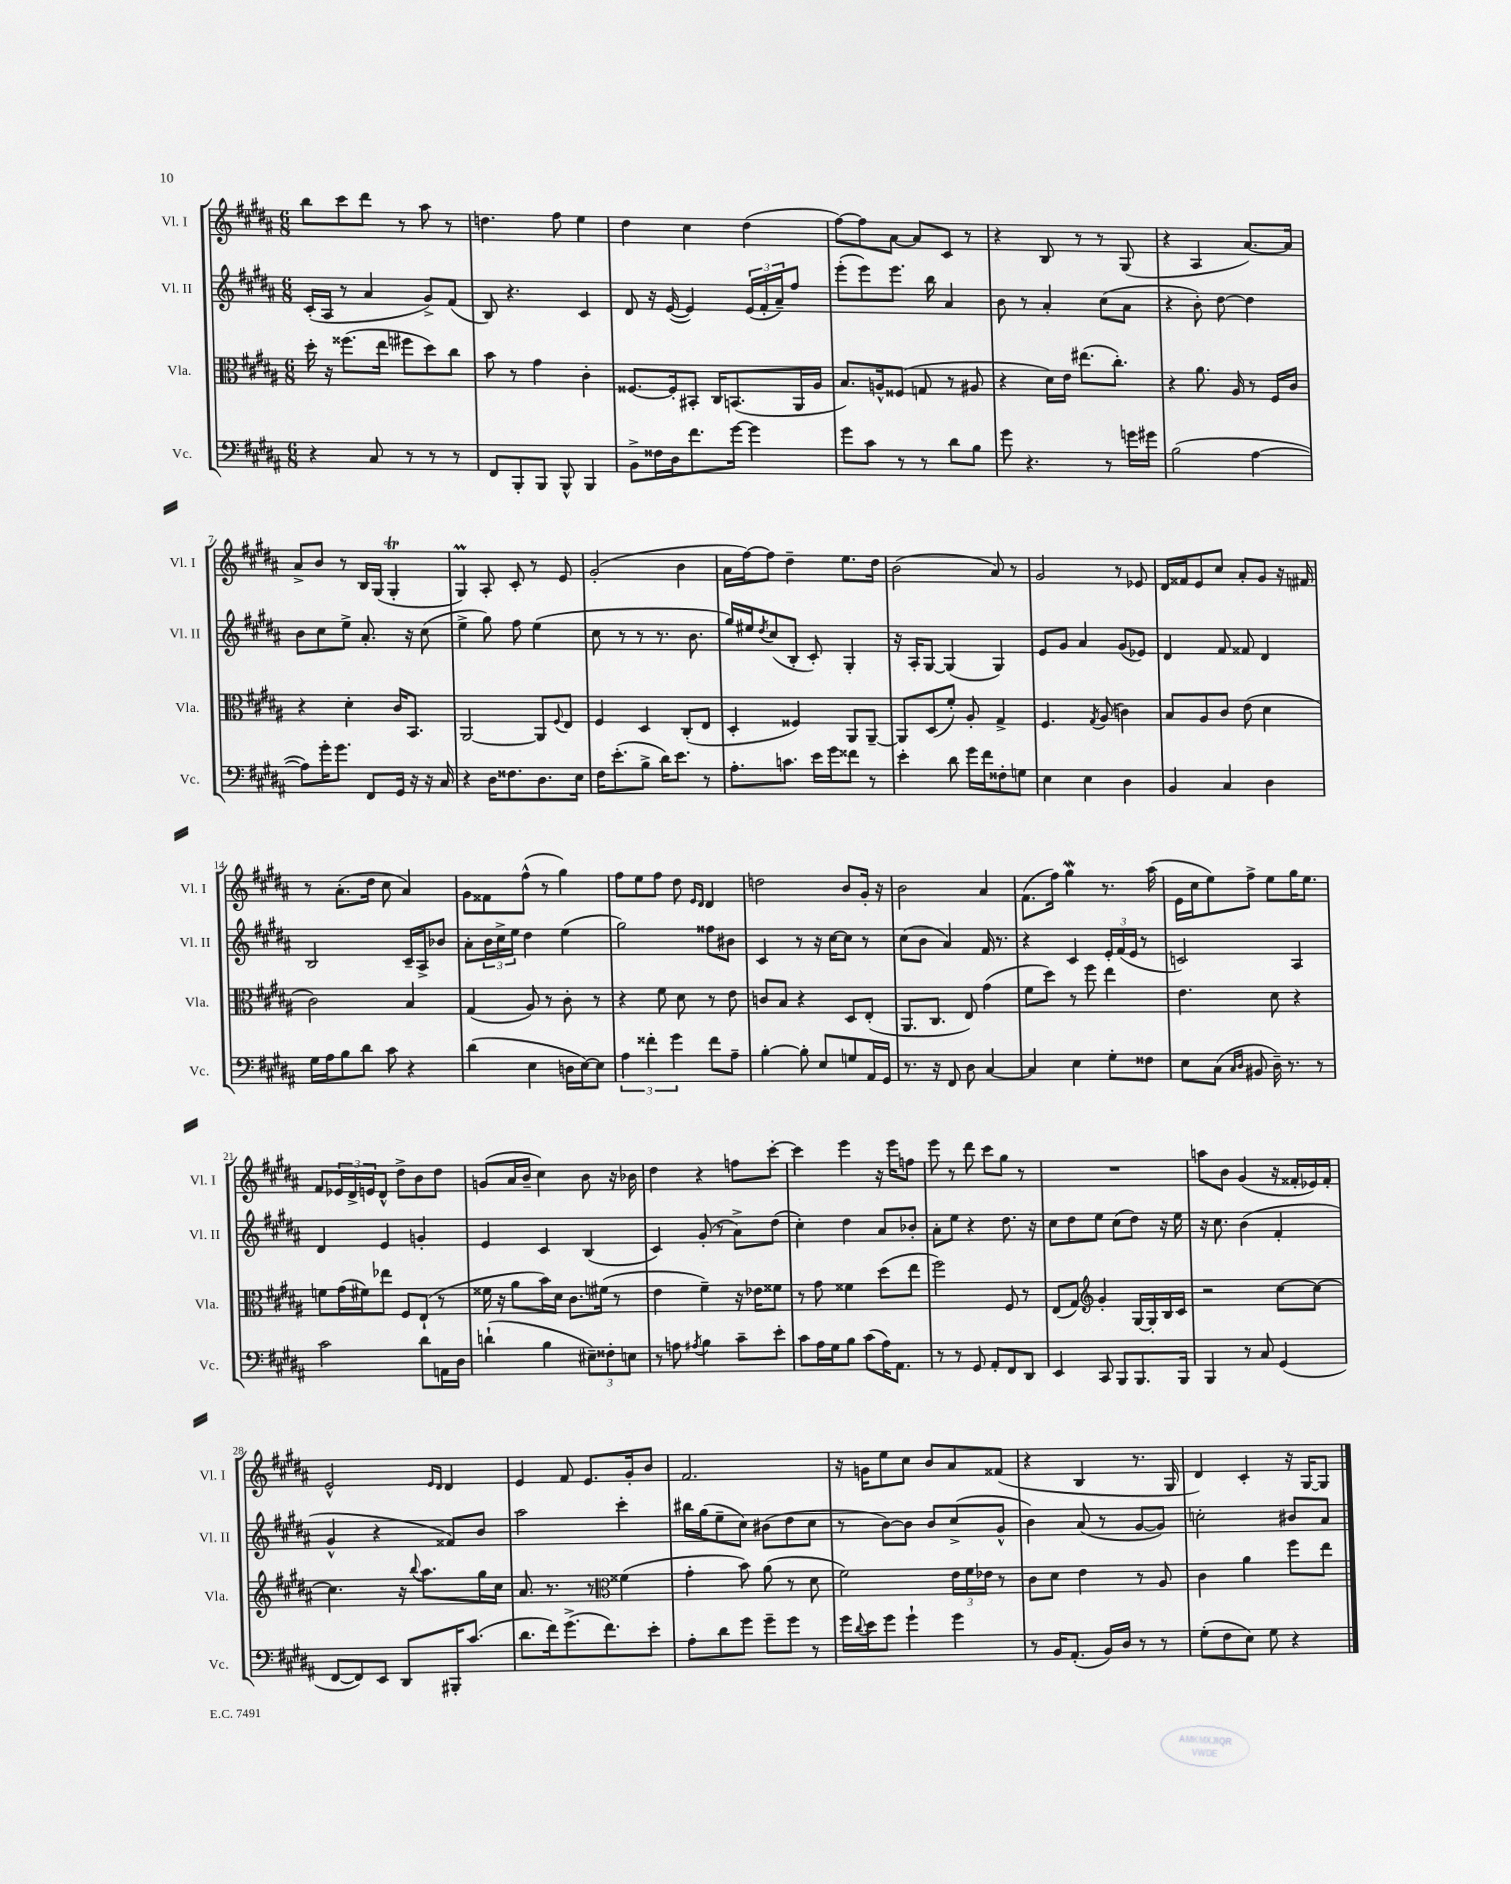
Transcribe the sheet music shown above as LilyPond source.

<<
\new StaffGroup <<
\new Staff = "s0" \with { instrumentName = "Vl. I" shortInstrumentName = "Vl. I" } {
    \clef treble \key b \major \numericTimeSignature \time 6/8
    b''8 cis'''8 dis'''8 r8 ais''8 r8 |
    d''4. fis''8 e''4 |
    dis''4 cis''4 dis''4( |
    fis''8~) fis''8 ais'8~ ais'8 cis'8 r8 |
    r4 b8 r8 r8 gis8( |
    r4 ais4 ais'8.~) ais'16 |
    ais'8-> b'8 r8 b16 gis16( gis4-.\trill |
    gis4\prall) ais8-. cis'8-. r8 e'8 |
    gis'2-.( b'4 |
    ais'16 fis''16~) fis''8 dis''4-- e''8. dis''16 |
    b'2( ais'8) r8 |
    gis'2 r8 ees'8 |
    dis'16 fisis'16 e'8 cis''8 ais'8-. gis'8 r16 fis'16 |
    r8 ais'8.-.( dis''16 cis''8 ais'4) |
    gis'8 fisis'8 fis''8-^( r8 gis''4) |
    fis''8 e''8 fis''8 dis''8 \grace { e'16 dis'16 } dis'4 |
    d''2 b'8 gis'16-. r16 |
    b'2 ais'4 |
    fis'8.( fis''16) gis''4\mordent r8. ais''16( |
    e'16 cis''16 e''8) fis''8-> e''8 gis''16 e''8. |
    fis'8 \tuplet 3/2 { ees'16 dis'16-> e'16 } dis'8-^ dis''8-> b'8 dis''8 |
    g'8( ais'16 b'16-- cis''4) b'8 r16 bes'16 |
    dis''4 r4 f''8 cis'''8~-. |
    cis'''4 e'''4 r16 e'''16 f''8 |
    e'''8 r8 dis'''8 cis'''8 gis''8 r8 |
    R2. |
    a''8 b'8 gis'4( r16 fisis'16-. ees'16) fisis'16-. |
    e'2-^ \grace { e'16 dis'16 } dis'4 |
    e'4 fis'8 e'8. gis'16-. b'8 |
    fis'2. |
    r16 g'16 e''8 cis''8 b'8 ais'8 fisis'8( |
    r4 b4 r8. gis16 |
    dis'4) cis'4-. r16 gis16~ gis8 \bar "|." |
}
\new Staff = "s1" \with { instrumentName = "Vl. II" shortInstrumentName = "Vl. II" } {
    \clef treble \key b \major \numericTimeSignature \time 6/8
    cis'16-.( ais16 r8 ais'4 gis'8->) fis'8( |
    b8) r4. cis'4 |
    dis'8 r16 e'16~( e'4) \tuplet 3/2 { e'16( fis'16-. ais'16--) } fis''8 |
    e'''8-.( e'''8) e'''8. b''16 ais'4 |
    b'8 r8 ais'4-. cis''8( ais'8 |
    r4 b'8-.) dis''8~ dis''4 |
    b'8 cis''8 e''8-> ais'8.-. r16 cis''8( |
    e''4-> gis''8) fis''8 e''4( |
    cis''8 r8 r8 r8. b'8. |
    gis''16) eis''16 \acciaccatura { dis''8 } cis''8( b8-. cis'8-.) gis4-. |
    r16 ais16-. gis8~ gis4( gis4) |
    e'8 gis'8 ais'4 gis'8( ees'8) |
    dis'4 fis'8 fisis'8 dis'4 |
    b2 cis'16-- ais16-> bes'8 |
    ais'8-. \tuplet 3/2 { b'16 cis''16-> e''16 } dis''4 e''4( |
    gis''2) fisis''8 bis'8 |
    cis'4 r8 r16 cis''16~ cis''8 r8 |
    cis''8( b'8 ais'4) fis'16 r8. |
    r4 cis'4 \tuplet 3/2 { e'16-. fis'16( e'16 } r8 |
    c'2) ais4 |
    dis'4 e'4 g'4-. |
    e'4 cis'4 b4( |
    cis'4) gis'8-.( r8 ais'8->) dis''8( |
    cis''4-.) dis''4 ais'8 bes'8-. |
    ais'8-. e''8 r4 dis''8. r16 |
    cis''8 dis''8 e''8 cis''8( dis''8) r16 e''16 |
    r16 cis''8. b'4( fis'4-. |
    gis'4-^ r4 fisis'8) b'8 |
    ais''2 cis'''4-. |
    bis''16 gis''16( e''8-- cis''8) bis'8( dis''8 cis''8 |
    r8 b'8~) b'8 b'8 cis''8->( gis'8-^ |
    b'4) ais'8( r8 gis'8~ gis'8) |
    c''2-. bis'8 ais'8 \bar "|." |
}
\new Staff = "s2" \with { instrumentName = "Vla." shortInstrumentName = "Vla." } {
    \clef alto \key b \major \numericTimeSignature \time 6/8
    dis''16-. r16 fisis''8.( e''16 fis''8 dis''8) cis''8 |
    b'8 r8 gis'4 cis'4-. |
    fisis8.~ fisis16-. bis,8-. cis16 b,8.( ais,16 ais16 |
    b8.) a16-^ fisis8( g8 r8 ais8 |
    r4 dis'16) e'16 eis''8.( cis''8.-.) |
    r4 ais'8. ais16 r8 fis16 cis'16 |
    r4 dis'4-. cis'16 b,8. |
    ais,2~ ais,8 \appoggiatura { fis8 } e8 |
    fis4 dis4 cis8-.( e8 |
    dis4-. fisis4) ais,8 ais,8~-- |
    ais,8 dis8( fis'8-.) ais8-. gis4-> |
    fis4. \acciaccatura { gis8 } ais8( c'4) |
    b8 ais8 cis'8 e'8( dis'4 |
    cis'2) b4 |
    gis4( ais8) r8 cis'8-. r8 |
    r4 fis'8 dis'8 r8 e'8 |
    c'8 b8 r4 dis8 e8-.( |
    ais,8. cis8. e8) gis'4( |
    fis'8 dis''8) r8 fis''8 e''4 |
    e'4. dis'8 r4 |
    f'8 gis'16( fis'16) ees''8 fis8 e8-!( r8 |
    fisis'16 r16 ais'8 b'16) dis'16 cis'8. fis'16( r8 |
    e'4 fis'4--) r16 ees'16 fisis'8 |
    r8 gis'8 fisis'4 dis''8( e''8 |
    fis''2) fis8 r8 |
    e8( gis8) \clef treble gis'4-. gis16~ gis16-. b16 cis'16 |
    r2 cis''8~ cis''8~ |
    cis''4. r16 \appoggiatura { b''8 } ais''8. gis''16 cis''16 |
    ais'8. r8. r8 \clef alto fisis'4( |
    gis'4-. b'8) ais'8( r8 dis'8 |
    fis'2) \tuplet 3/2 { e'16 fis'16 ees'16 } r8 |
    cis'8 dis'8 e'4 r8 ais8 |
    cis'4 ais'4 fis''8 e''8 \bar "|." |
}
\new Staff = "s3" \with { instrumentName = "Vc." shortInstrumentName = "Vc." } {
    \clef bass \key b \major \numericTimeSignature \time 6/8
    r4 cis8 r8 r8 r8 |
    fis,8 b,,8-. b,,8 b,,8-^ b,,4 |
    b,8-> fisis16 dis16 fis'8. gis'16~ gis'4 |
    gis'8 cis'8 r8 r8 dis'8 b8 |
    gis'8 r4. r8 g'16 gis'16 |
    b2( ais4~ |
    ais8) gis'16-. gis'8. fis,8 gis,16 r16 r16 cis16 |
    r4 dis16 fisis8. dis8. e16 |
    fis16 e'8.-.( b8-> dis'16) e'8. r8 |
    ais8.-. c'8. e'16 gis'16 fisis'8 r8 |
    e'4-. dis'8 gis'16 fis'16 fisis8-. g8 |
    e4 e4 dis4 |
    b,4 cis4 dis4 |
    gis16 ais16 b8 dis'8 cis'8 r4 |
    dis'4( e4 d16 e16~) e8 |
    \tuplet 3/2 { ais4 fisis'4-. gis'4 } fisis'8 ais8-- |
    b4~-. b8-. e8 g8 ais,16 gis,16 |
    r8. r16 fis,8 dis8 cis4~ |
    cis4 e4 gis8-. fisis8 |
    e8 cis8( \grace { cis16 dis16 } bis,8 dis16--) r8. r8 |
    cis'2 dis'8 a,16 dis16 |
    d'4-!( b4 \tuplet 3/2 { eis8--) fisis8-. e8 } |
    r8 a8 \acciaccatura { ais8 } b4 cis'8-- e'8-. |
    cis'8 ais16 gis16 b8 cis'8( ais16) ais,8. |
    r8 r8 gis,8 ais,8-. fis,8 dis,8 |
    e,4 cis,8 b,,8 b,,8. b,,16 |
    b,,4 r8 cis8 gis,4( |
    fis,8~ fis,8) e,8 dis,8 bis,,16-. cis'8.( |
    dis'8. fis'16) gis'8.->( fis'8.) e'8-. |
    ais8-. dis'8 gis'8 gis'8-- gis'8 r8 |
    gis'16 \appoggiatura { dis'8 } e'16 gis'8 gis'4-! gis'4 |
    r8 b,16 ais,8.-.( b,16) dis16 r8 r8 |
    gis8-.( fis8 e8) gis8 r4 \bar "|." |
}
>>
>>
